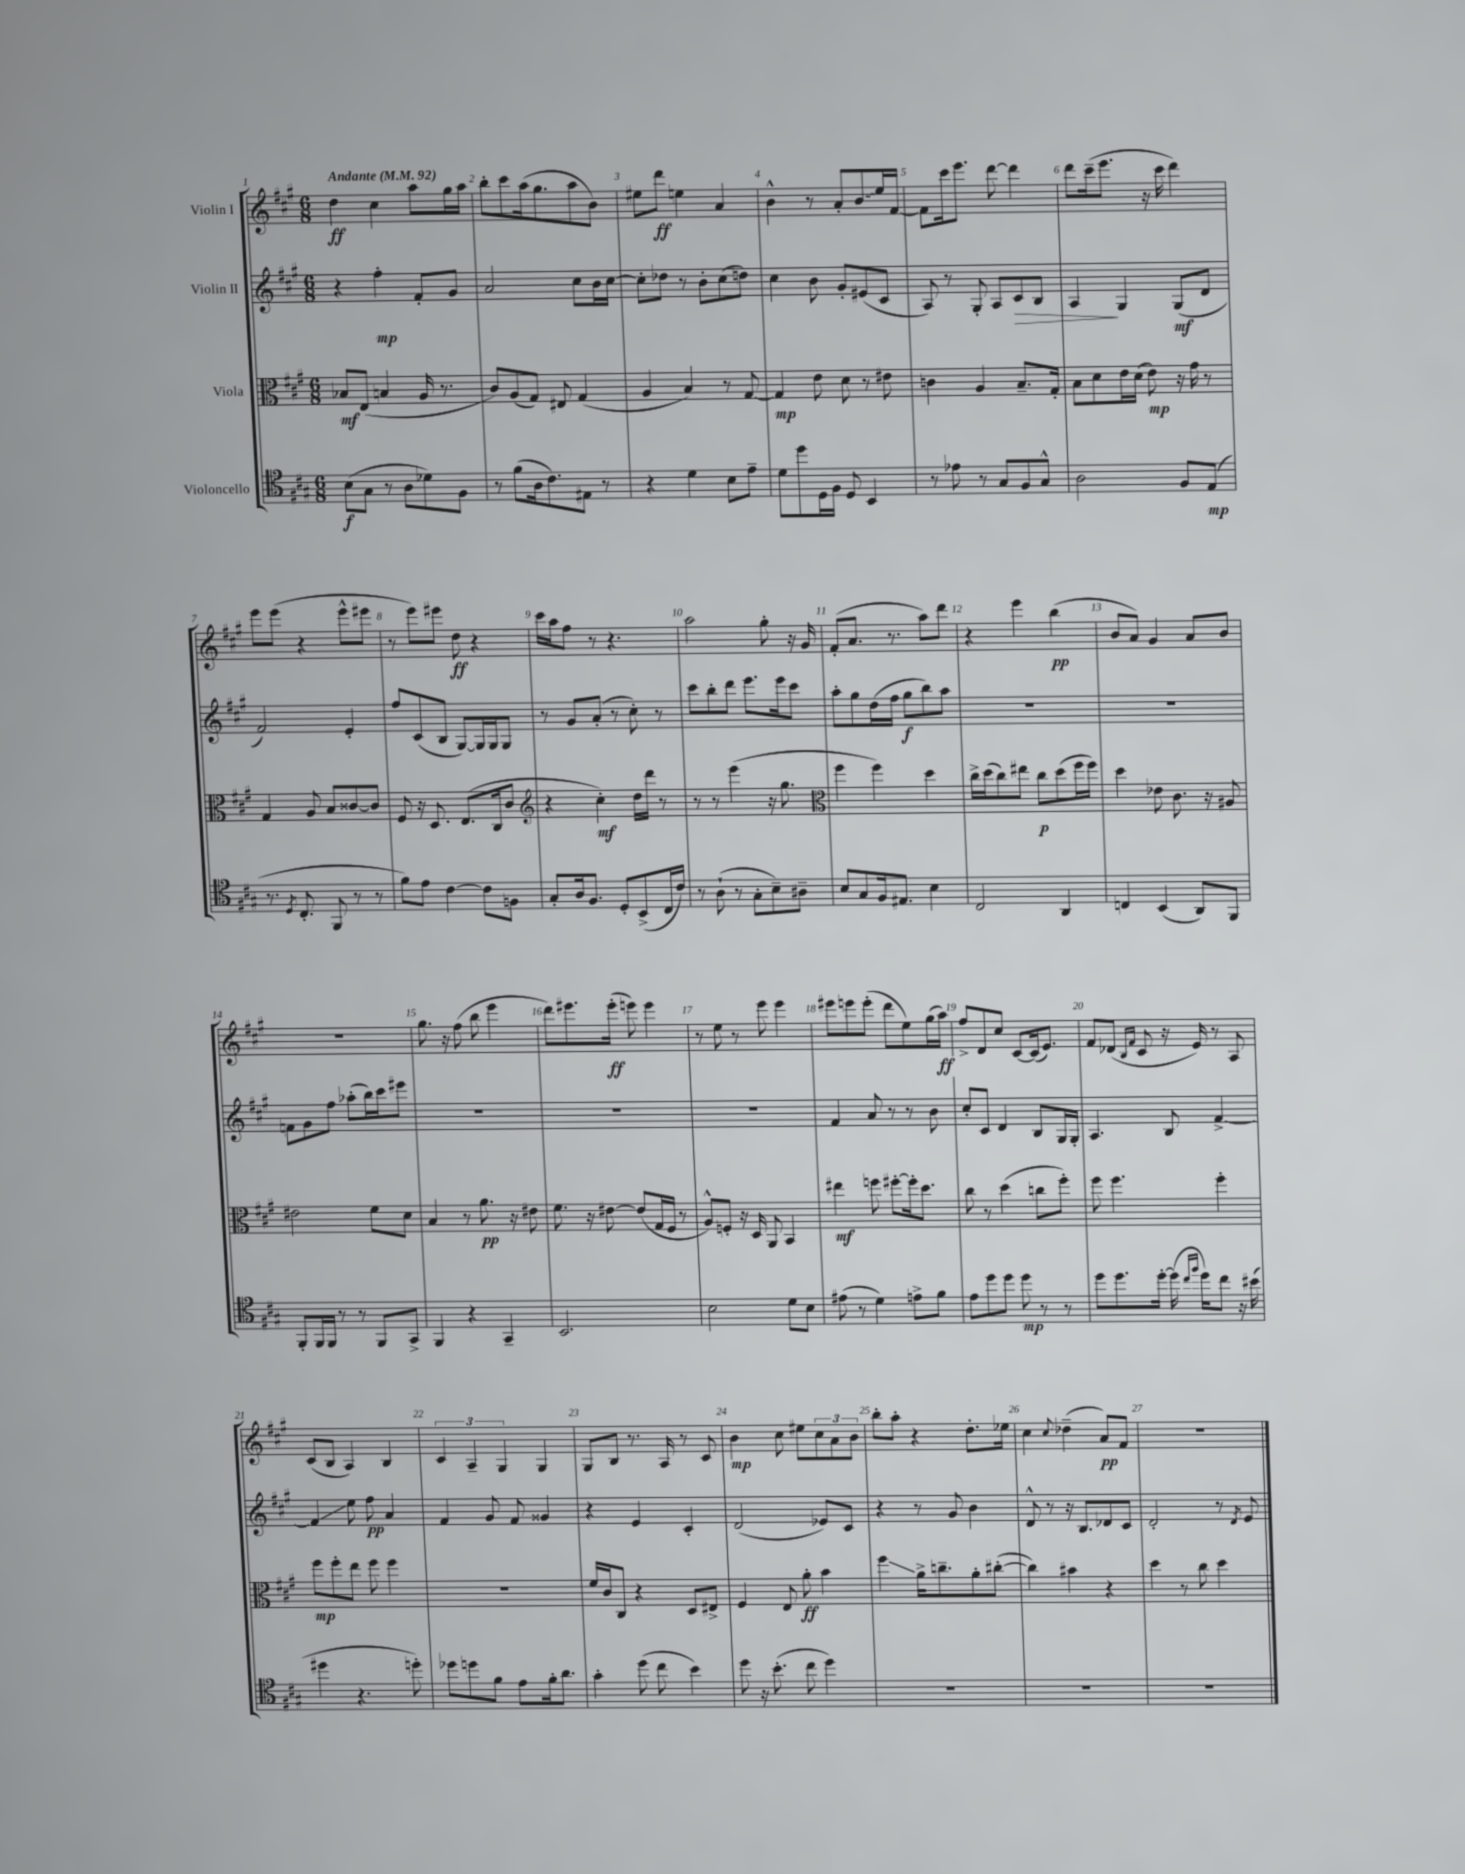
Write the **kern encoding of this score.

**kern	**kern	**kern	**kern
*staff4	*staff3	*staff2	*staff1
*clefC4	*clefC3	*clefG2	*clefG2
*k[f#c#g#]	*k[f#c#g#]	*k[f#c#g#]	*k[f#c#g#]
*M6/8	*M6/8	*M6/8	*M6/8
*MM92	*MM92	*MM92	*MM92
(8B	8B-	4r	4dd
8G#	(8E	.	.
8r	4B	4ff#'	4cc#
8A	.	.	.
8d-)	16A	8f#'	8aa
.	8.r	.	.
8F#	.	8g#	16gg#
.	.	.	16aa
=	=	=	=
8r	8c#)	2a	8bb'
(8f#	(8A	.	8ccc#
16A	8G#)	.	(16aa
8.c#)	.	.	8.gg#
.	8E#	.	.
8E#	(4G#	8cc#	8aa
8r	.	16b	8b)
.	.	[16cc#	.
=	=	=	=
4r	4A	8cc#']	8ee#
.	.	8dd-	8ddd
4d	4B)	8r	4ee
.	.	8b'	.
8B	8r	(8cc#	4a
8e~	[8G#	8dd)	.
=	=	=	=
8d	4G#]	4cc#	4b^^
8dd	.	.	.
16D	8e	8b	8r
16F#	.	.	.
8D	8d	8g#'	8a'
4BB	8r	(8e#	8b
.	8e#	8c#	16ee
.	.	.	[16f#
=	=	=	=
8r	4c	8A)	8f#]
8e-	.	8r	16ccc#
.	.	.	8.eee
8r	4A	8G#'	.
8G#	.	8A	[8ddd
8F#	8.B~	8c#	4ddd]
8G#^^	.	8B	.
.	16G#'	.	.
=	=	=	=
2A	8B	4A	8ddd
.	8d	.	(16ccc#~
.	.	.	8.eee
.	16e	4G#	.
.	(16d	.	.
.	8e)	.	16r
.	.	.	16ccc#
8F#	16r	(8G#	4ddd)
.	16g#	.	.
(8E	8r	8d	.
=	=	=	=
8.r	4G#	2f#)	8eee
.	.	.	(8eee
8qD	.	.	.
8.C#'	.	.	.
.	8A	.	4r
8FF#	8B	.	.
8r	[8c##	4e'	8eee^^
8r	8c##]	.	8eee#
=	=	=	=
8f#)	8F#	8ff#	8r
8e	16r	(8c#	8eee)
.	8.D	.	.
[4c#	.	8B	8eee#
.	(8.E	[8G#)	8dd
8c#]	.	16G#]	4r
.	16C#	16G#	.
8F	8c#	8G#	.
=	=	=	=
*	*clefG2	*	*
8G#'	4r	8r	16ccc#
.	.	.	16aa
16A	.	8g#	8ff#
8.F#	.	.	.
.	4cc#')	(8a'	8r
8D'	.	8r	4.r
(8BB^	16dd	8cc#')	.
.	16ddd	.	.
16C#	8r	8r	.
16c#)	.	.	.
=	=	=	=
8r	8r	8ccc#	2aa
(8A`	8r	8bb'	.
8r	(4eee	8ddd	.
8G#'	.	8.eee	.
8B~)	16r	.	8gg#'
.	8.gg#	16eee	.
8A#~	.	8ccc#	16r
.	.	.	16g#
=	=	=	=
*	*clefC3	*	*
8B	4ff#	8aa'	(8f#'
8G#	.	8gg#	8.a
16F#	4ff#)	(16dd	.
8.E#	.	16ff#	8.r
.	.	8gg#	.
4B	4dd	8bb)	8aa)
.	.	8aa	8ddd
=	=	=	=
2C#	16cc#^	2.r	4r
.	(16dd	.	.
.	8cc#)	.	.
.	8ee#	.	4eee
.	8cc#	.	.
4AA	(8dd	.	(4bb
.	16ff#	.	.
.	16ff#)	.	.
=	=	=	=
4C	4dd	2.r	8b
.	.	.	8a)
(4BB	8e-	.	4g#
.	8.c#	.	.
8AA)	.	.	8a
.	16r	.	.
8FF#	8A#	.	8b
=	=	=	=
8FF#'	2e#	8f	2.r
16FF#	.	8g#	.
16FF#	.	.	.
8r	.	8ff#	.
8r	.	(8aa-'	.
8FF#	8f#	16bb)	.
.	.	16ccc#	.
8GG#^	8d	8eee#	.
=	=	=	=
4FF#	4B	2.r	8.gg#
.	.	.	16r
4r	8r	.	(8ff#
.	8.a	.	8bb
4GG#~	.	.	4eee
.	16r	.	.
.	8e#	.	.
=	=	=	=
2.BB	8.f#	2.r	8ddd)
.	.	.	8.eee#
.	16r	.	.
.	[8e#	.	.
.	.	.	(16eee#'
.	(8e#]	.	8eee)
.	16G#	.	4eee
.	16F#	.	.
.	8r	.	.
=	=	=	=
2B	8A^^)	2.r	8r
.	8F'	.	8ee
.	16r	.	8r
.	16D	.	.
.	8AA	.	8eee
8d	4BB	.	4eee
8B	.	.	.
=	=	=	=
(8e#	4ee#	4f#	8eee#
8r	.	.	8eee
4d)	8ff	8a	(8eee'
.	[8ff#'	8r	8ddd
8e^	16ff#']	8r	8ee)
.	8.dd	.	.
8f#	.	8b	(16gg#
.	.	.	16aa)
=	=	=	=
8e	8cc#	8cc#'	8ff#^
8dd	8r	8c#	8d
8dd	(4dd	4d	8cc#
8dd	.	.	[8c#
8r	8cc	8B	(16c#]
.	.	.	8.e)
8r	8ff#')	16G#	.
.	.	16G#'	.
=	=	=	=
8dd	8ff#	4.A	8f#
8.dd	4.ff#	.	(8d-
.	.	.	16qqB
.	.	.	16qqf#
.	.	.	8c#
[16dd'	.	.	.
(16dd]	.	8B	16r
16qqcc#	.	.	.
16qqff#	.	.	.
16dd)	.	.	16e)
8cc#	4ff#'	[4f#^	8r
16r	.	.	8A
(16b#	.	.	.
=	=	=	=
4dd#	8ff#	4f#]	(8c#
.	8ff#'	.	8B
4.r	8ee	8ee	4A)
.	8ff#	8ff#	.
.	4ff#	4a	4B
8dd')	.	.	.
=	=	=	=
8dd-	2.r	4f#	6c#
8dd	.	.	.
.	.	.	6A~
8f#	.	8g#	.
.	.	.	6G#
8e	.	8f#	.
16f#'	.	4g##	4G#
8.a	.	.	.
=	=	=	=
4g#'	16f#	4r	8G#
.	16c#	.	.
.	8C#	.	8B
(8dd	4r	4e	8.r
8cc#	.	.	.
.	.	.	16A
4b)	8D	4c#'	8r
.	8E#^	.	8c#
=	=	=	=
8dd	4F#	(2d	4b
16r	.	.	.
(8.b'	.	.	.
.	8E	.	8cc#
8cc#	8a'	.	8ee#
4dd)	4b	8e-)	12cc#
.	.	.	12a
.	.	8c#	.
.	.	.	12b
=	=	=	=
2.r	4ff#	4r	8bb'
.	.	.	8aa'
.	16a^	8r	4r
.	8.cc~	.	.
.	.	8g#	.
.	8a'	4b	8.dd'
.	([8cc#'	.	.
.	.	.	16ee-
=	=	=	=
2.r	4cc#])	8d^^	4cc#
.	.	8r	.
.	.	.	8qqcc#
.	4b#	16r	(4dd-~
.	.	8.B	.
.	4r	8d-	8a)
.	.	8c#	8f#
=	=	=	=
2.r	4dd	2d'	2.r
.	8r	.	.
.	8cc#	.	.
.	4dd	8r	.
.	.	8qd	.
.	.	8e	.
==	==	==	==
*-	*-	*-	*-
